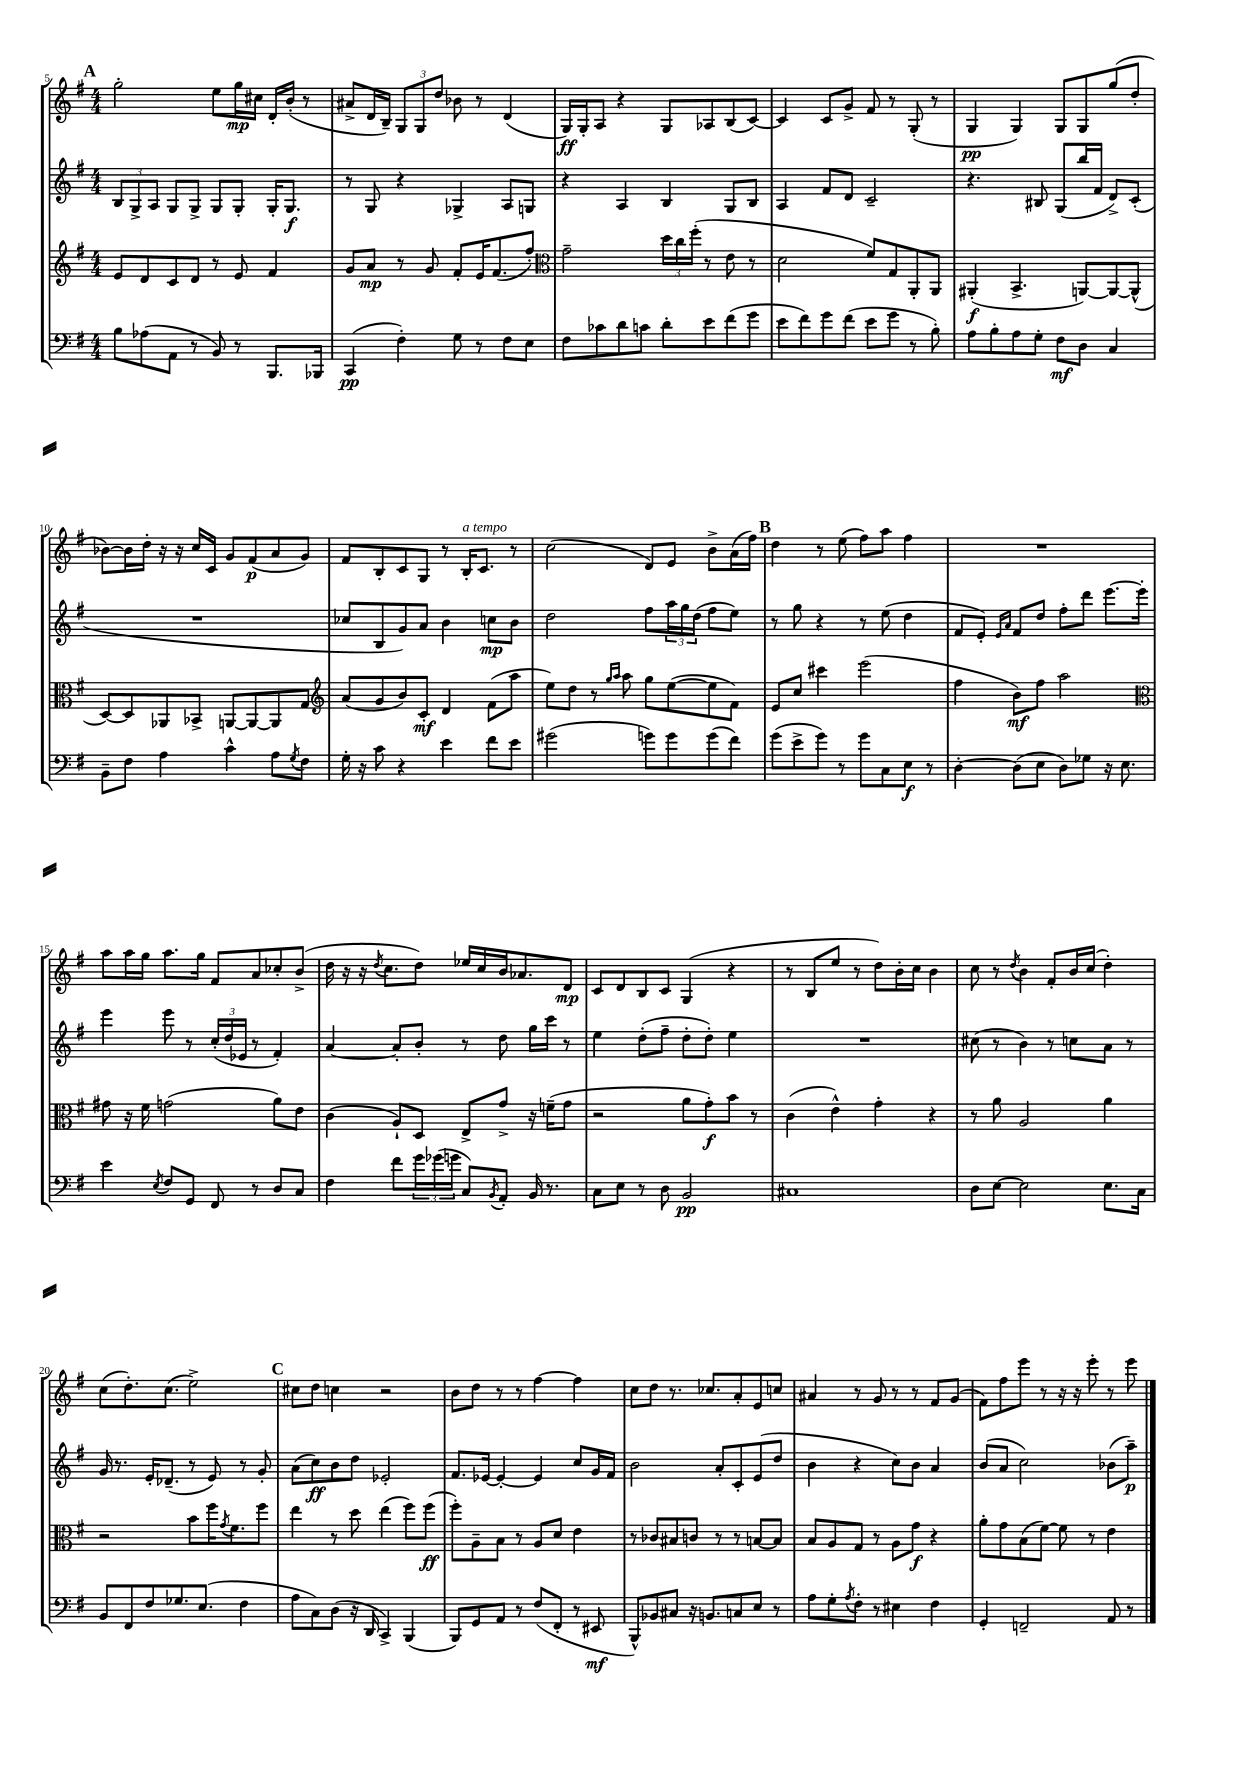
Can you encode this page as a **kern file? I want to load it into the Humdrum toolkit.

**kern	**kern	**kern	**kern
*staff4	*staff3	*staff2	*staff1
*clefF4	*clefG2	*clefG2	*clefG2
*k[f#]	*k[f#]	*k[f#]	*k[f#]
*M4/4	*M4/4	*M4/4	*M4/4
8B\L	8e/L	12B/L	2gg'\
.	.	12G^/	.
(8A-\	8d/	.	.
.	.	12A/J	.
8AA\J	8c/	8G/L	.
8r	8d/J	8G^/J	.
8BB/)	8r	8G/L	8ee\L
8r	8e/	8G'/J	16gg\L
.	.	.	16cc#\JJ
8.BBB/L	4f#/	16G'/LK	16d'/LL
.	.	8.G/J	(16b'/JJ
.	.	.	8r
16BBB-/Jk	.	.	.
=	=	=	=
(4CC/	8g/L	8r	8a#^/L
.	8a/J	8G/	16d/L
.	.	.	16B~/JJ)
4F#'\)	8r	4r	12G/L
.	.	.	12G/
.	8g/	.	.
.	.	.	12dd/J
8G\	8f#'/L	4G-^/	8b-\
8r	16e/K	.	8r
.	(8.f#/	.	.
8F#\L	.	8A/L	(4d/
8E\J	8ff#'/J)	8G/J	.
=	=	=	=
*	*clefC3	*	*
8F#\L	2g~\	4r	16G/LL)
.	.	.	16G'/J
8c-\	.	.	8A/J
8d\	.	4A/	4r
8c\J	.	.	.
8d'\L	24dd\LL	4B/	8G/L
.	24cc\	.	.
.	(24ff#'\JJ	.	.
8e\	8r	.	8A-/
(8f#\	8e\	8G/L	(8B/
8g\J	8r	8B/J	[8c/J)
=	=	=	=
8e\L	2d\	4A/	4c/]
8f#\)	.	.	.
8g\	.	8f#/L	8c/L
(8f#\J	.	8d/J	8g^/J
8e\L	8f#/L)	2c~/	8f#/
8g\J	8G/	.	8r
8r	8AA'/	.	(8G'/
8B'\)	8AA/J	.	8r
=	=	=	=
8A\L	(4AA#'/	4.r	4G/
8B'\	.	.	.
8A\	4.BB^/	.	4G/)
8G'\J	.	8B#/	.
8F#\L	.	(8G/L	8G/L
8D\J	[8AA/L)	16bb/L	8G/
.	.	16f#/JJ	.
4C/	8AA/_	8d^/L)	(8gg/
.	(8AA^^/]J	(8c'/J	8dd'/J
=	=	=	=
8BB~\L	[8D/L)	1r	[8b-\L)
8F#\J	8D/]	.	16b-\]L
.	.	.	16dd'\JJ
4A\	8AA-/	.	16r
.	.	.	16r
.	8BB-^/J	.	16cc/LL
.	.	.	16c/JJ
4c^^\	[8AA/L	.	8g/L
.	8AA/_	.	(8f#/
8A\L	8AA/]	.	8a/
8qG/	.	.	.
8F#\J	8G/J	.	8g/J)
=	=	=	=
*	*clefG2	*	*
16G'\	(8a/L	8cc-/L	8f#/L
16r	.	.	.
8c\	8g/	8B/	8B'/
4r	8b/)	8g/)	8c/
.	8c'/J	8a/J	8G/J
4e\	4d/	4b\	8r
.	.	.	16B'/LK
.	.	.	8.c/J
8f#\L	(8f#\L	8cc\L	.
8e\J	8aa\J	8b\J	8r
=	=	=	=
(2g#\	8ee\L)	2dd\	(2cc\
.	8dd\J	.	.
.	8r	.	.
.	16qqgg/LL	.	.
.	16qqaa/JJ	.	.
.	8aa\	.	.
8g\L)	8gg\L	8ff#\L	8d/L)
8g\	([8ee\	24aa\L	8e/J
.	.	24gg\	.
.	.	(24dd\JJ	.
(8g\	8ee\]	8ff#\L	8b^\L
8f#\J)	8f#\J)	8ee\J)	(16a\L
.	.	.	16ff#\JJ)
=	=	=	=
(8g\L	8e/L	8r	4dd\
8e^\	8cc/J	8gg\	.
8g\J)	4ccc#\	4r	8r
8r	.	.	(8ee\
8g\L	(2eee\	8r	8ff#\L)
8C\	.	(8ee\	8aa\J
8E\J	.	4dd\	4ff#\
8r	.	.	.
=	=	=	=
[4D'\	4ff#\	8f#/L	1r
.	.	8e'/J)	.
.	.	16qqe/LL	.
.	.	16qqa/JJ	.
(8D\]L	8b\L)	8f#/L	.
8E\J	8ff#\J	8dd/J	.
8D\L)	2aa\	8ff#'\L	.
8G-\J	.	8ddd\J	.
16r	.	[8.eee\L	.
8.E\	.	.	.
.	.	16eee'\]Jk	.
=	=	=	=
*	*clefC3	*	*
4e\	8g#\	4eee\	8aa\L
.	16r	.	16aa\L
.	16f#\	.	16gg\JJ
8qE/	.	.	.
8F#/L	(2g\	8eee\	8.aa\L
8GG/J	.	8r	.
.	.	.	16gg\Jk
8FF#/	.	(24cc'/LL	8f#/L
.	.	24dd/	.
.	.	24e-/JJ	.
8r	.	8r	8a/
8D/L	8a\L)	4f#'/)	8cc-'/
8C/J	8e\J	.	(8b^/J
=	=	=	=
4F#\	(4c\	[4a/	16dd\
.	.	.	16r
.	.	.	16r
.	.	.	8qdd/
.	.	.	8.cc\L
8f#\L	8A`/L)	8a'/]L	.
24g\L	8D/J	8b'/J	8dd\J)
(24g-\	.	.	.
24g\JJ	.	.	.
8C/L)	8E^/L	8r	16ee-/LL
.	.	.	16cc/
8qBB/	.	.	.
8AA'/J	8g^/J	8dd\	16b/J
.	.	.	8.a-/
16BB/	16r	16gg\LL	.
8.r	(16f~\LK	16ccc\JJ	.
.	8g\J	8r	8d/J
=	=	=	=
8C\L	2r	4ee\	8c/L
8E\J	.	.	8d/
8r	.	(8dd'\L	8B/
8D\	.	8ff#~\J	8c/J
2BB/	8a\L	8dd'\L	(4G/
.	8g'\)	8dd'\J)	.
.	8b\J	4ee\	4r
.	8r	.	.
=	=	=	=
1C#	(4c\	1r	8r
.	.	.	8B/L
.	4e^^\)	.	8ee/J
.	.	.	8r
.	4g'\	.	8dd\L)
.	.	.	16b'\L
.	.	.	16cc\JJ
.	4r	.	4b\
=	=	=	=
8D\L	8r	(8cc#\	8cc\
[8E\J	8a\	8r	8r
.	.	.	8qdd/
2E\]	2A/	4b\)	4b\
.	.	8r	8f#'/L
.	.	8cc\L	16b/L
.	.	.	(16cc/JJ
8.E\L	4a\	8a\J	4dd'\)
.	.	8r	.
16C\Jk	.	.	.
=	=	=	=
8BB/L	2r	16g/	(8cc\L
.	.	8.r	.
8FF#/	.	.	8.dd'\)
8F#/	.	16e'/LK	.
.	.	(8.d-~/J	(8.cc\J
8.G-/	.	.	.
.	8b\L	8r	2ee^\)
(8.E/J	.	.	.
.	16ff#\K	8e/)	.
.	8qg/	.	.
.	8.f#\	.	.
4F#\	.	8r	.
.	8ff#\J	8g'/	.
=	=	=	=
8A\L	4ee\	(8a\L	8cc#\L
8C\)	.	8cc\)	8dd\J
(8D\J	8r	8b\	4cc\
16r	8dd\	8dd\J	.
16DD/	.	.	.
4CC^/)	(4ee\	2e-'/	2r
(4BBB/	8ff#\L)	.	.
.	(8ff#\J	.	.
=	=	=	=
8BBB/L)	8ff#'\L)	8.f#/L	8b\L
8GG/	8A~\	.	8dd\J
.	.	[16e-/Jk	.
8AA/J	8B\J	4e-'/_	8r
8r	8r	.	8r
(8F#/L	8A/L	4e-/]	[4ff#\
8FF#'/J	8d/J	.	.
8r	4e\	8cc/L	4ff#\]
8EE#/	.	16g/L	.
.	.	16f#/JJ	.
=	=	=	=
8BBB^^/L)	8r	2b\	8cc\L
8BB-/	8c-/L	.	8dd\J
8C#/J	8B#/	.	8.r
16r	8c/J	.	.
8.BB/L	.	.	8.cc-/L
.	8r	8a'/L	.
8C/	8r	8c'/	8a'/
8E/J	[8B/L	(8e/	8e/
8r	8B/]J	8dd/J	8cc/J
=	=	=	=
8A\L	8B/L	4b\	4a#/
8G'\	8A/	.	.
8qA/	.	.	.
8F#'\J	8G/J	4r	8r
8r	8r	.	8g/
4E#\	8A\L	8cc\L)	8r
.	8g\J	8b\J	8r
4F#\	4r	4a/	8f#/L
.	.	.	(8g/J
=	=	=	=
4GG'/	8a'\L	(8b/L	8f#\L)
.	8g\	8a/J	8ff#\
2FF~/	(8B\	2cc\)	8eee\J
.	[8f#\J)	.	8r
.	8f#\]	.	16r
.	.	.	16r
.	8r	.	8eee'\
8AA/	4e\	(8b-\L	8r
8r	.	8aa~\J)	8eee\
==	==	==	==
*-	*-	*-	*-
